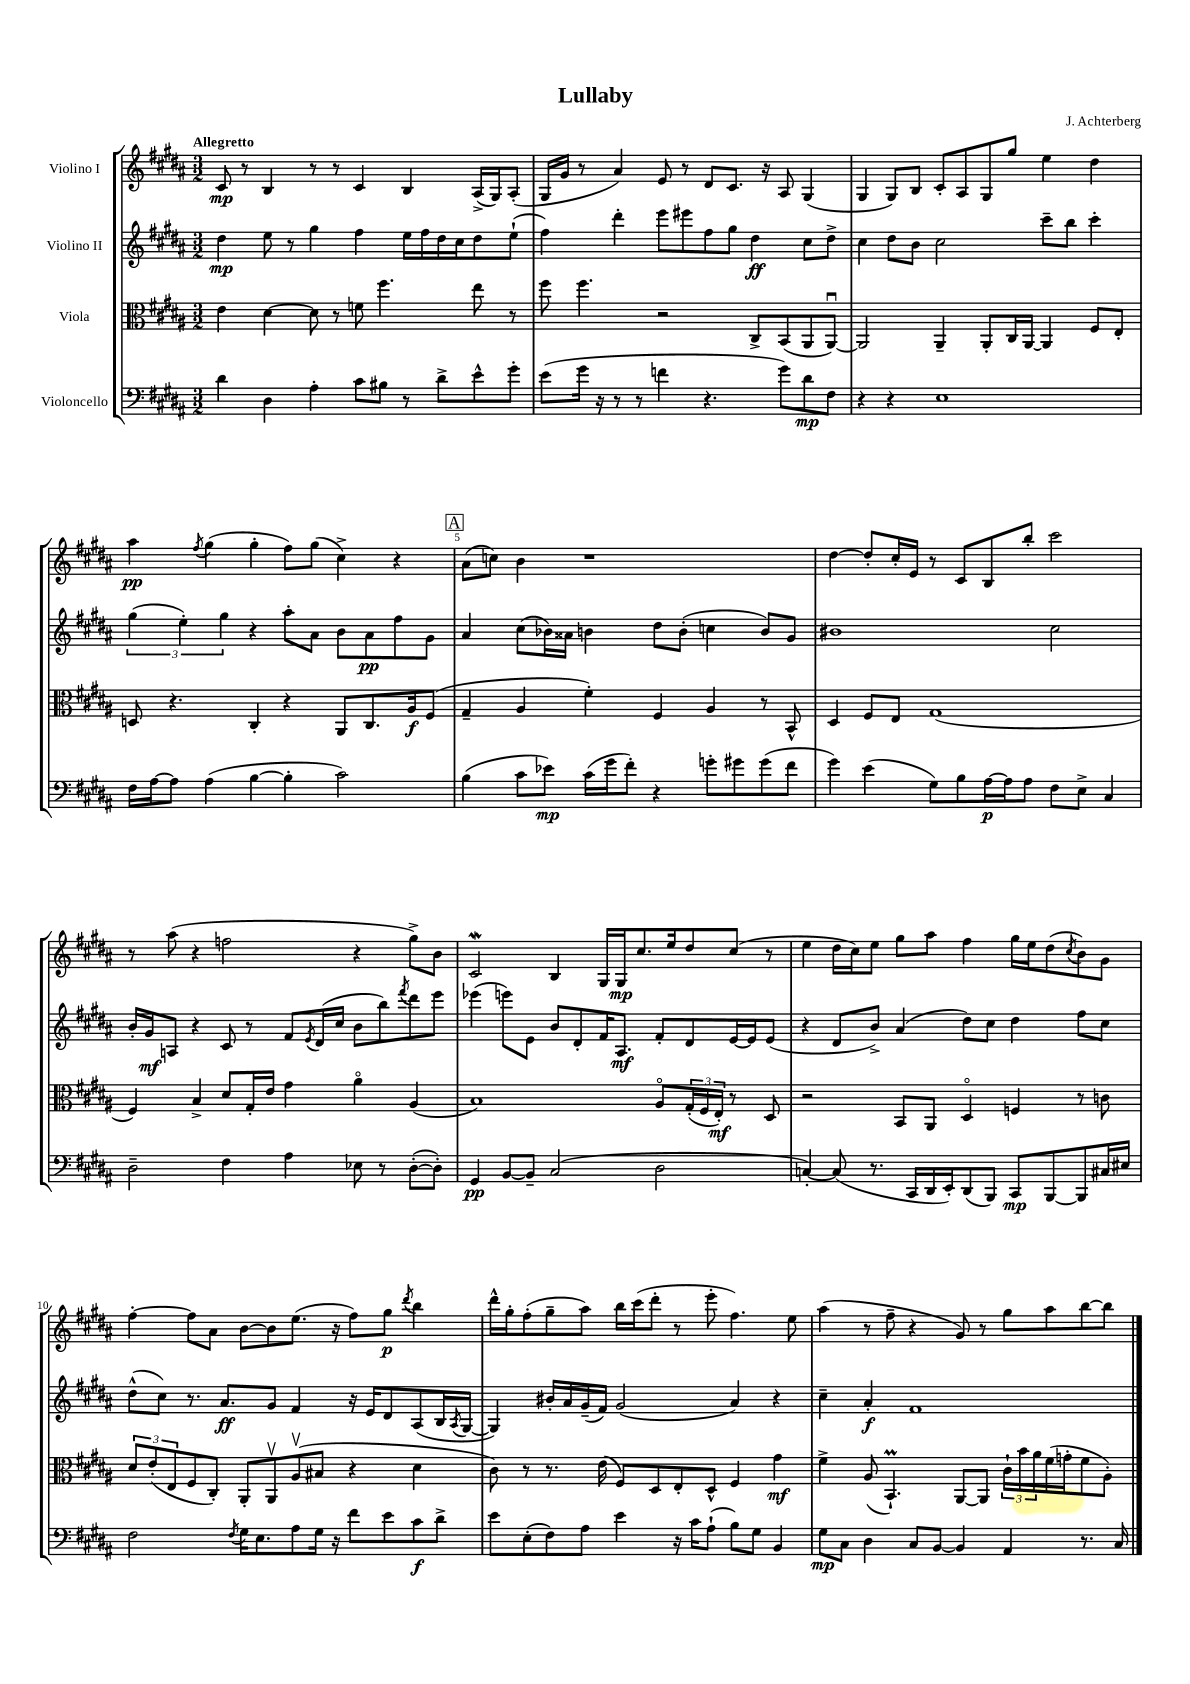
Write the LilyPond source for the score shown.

\header { title = "Lullaby" composer = "J. Achterberg" }
<<
\new StaffGroup <<
\new Staff = "s0" \with { instrumentName = "Violino I" } {
    \clef treble \key b \major \numericTimeSignature \time 3/2 \tempo "Allegretto"
    cis'8\mp r8 b4 r8 r8 cis'4 b4 ais16->( gis16) ais8-.( |
    gis16 gis'16 r8 ais'4) e'8 r8 dis'8 cis'8. r16 ais8 gis4( |
    gis4 gis8) b8 cis'8-. ais8 gis8 gis''8 e''4 dis''4 |
    ais''4\pp \acciaccatura { fis''8 } gis''4( gis''4-. fis''8) gis''8( cis''4->) r4 |
    \mark \markup { \box "A" } ais'8( c''8) b'4 r1 |
    dis''4~ dis''8-. cis''16-. e'16 r8 cis'8 b8 b''8-. cis'''2 |
    r8 ais''8( r4 f''2 r4 gis''8->) b'8 |
    cis'2\mordent b4 gis16 gis16\mp cis''8. e''16 dis''8 cis''8( r8 |
    e''4 dis''16 cis''16) e''8 gis''8 ais''8 fis''4 gis''16 e''16 dis''8( \acciaccatura { cis''8 } b'8) gis'8 |
    fis''4~-. fis''8 ais'8 b'8~ b'8 e''8.( r16 fis''8) gis''8\p \acciaccatura { dis'''8 } b''4 |
    dis'''16-^ gis''16-. fis''8-.( gis''8-- ais''8) b''16 cis'''16( dis'''8-. r8 e'''8-. fis''4.) e''8 |
    ais''4( r8 fis''8-- r4 gis'8) r8 gis''8 ais''8 b''8~ b''8 \bar "|." |
}
\new Staff = "s1" \with { instrumentName = "Violino II" } {
    \clef treble \key b \major \numericTimeSignature \time 3/2
    dis''4\mp e''8 r8 gis''4 fis''4 e''16 fis''16 dis''16 cis''16 dis''8 e''8-!( |
    fis''4) dis'''4-. e'''8 eis'''8 fis''8 gis''8 dis''4\ff cis''8 dis''8-> |
    cis''4 dis''8 b'8 cis''2 cis'''8-- b''8 cis'''4-. |
    \tuplet 3/2 { gis''4( e''4-.) gis''4 } r4 ais''8-. ais'8 b'8 ais'8\pp fis''8 gis'8 |
    \mark \markup { \box "A" } ais'4 cis''8( bes'16) aisis'16 b'4 dis''8 b'8-.( c''4 b'8) gis'8 |
    bis'1 cis''2 |
    b'16-. gis'16\mf a8 r4 cis'8 r8 fis'8 \acciaccatura { e'8 } dis'16( cis''16 b'8 b''8) \acciaccatura { fis'''8 } dis'''8 e'''8 |
    ees'''4( e'''8) e'8 b'8 dis'8-. fis'16 ais8.\mf fis'8-. dis'8 e'16~ e'16 e'8( |
    r4 dis'8 b'8->) ais'4( dis''8) cis''8 dis''4 fis''8 cis''8 |
    dis''8-^( cis''8) r8. ais'8.\ff gis'8 fis'4 r16 e'16 dis'8 ais8( b16 \acciaccatura { ais8 } gis16~ |
    gis4) bis'16-. ais'16 gis'16--( fis'16) gis'2( ais'4) r4 |
    cis''4-- ais'4-.\f fis'1 \bar "|." |
}
\new Staff = "s2" \with { instrumentName = "Viola" } {
    \clef alto \key b \major \numericTimeSignature \time 3/2
    e'4 dis'4~ dis'8 r8 f'8 fis''4. e''8 r8 |
    fis''8 fis''4. r2 cis8-> b,8( ais,8 ais,8~\downbow) |
    ais,2 ais,4-- ais,8-. cis16 ais,16~ ais,4 fis8 e8-. |
    d8 r4. cis4-. r4 ais,8 cis8. ais16\f fis8( |
    \mark \markup { \box "A" } gis4-- ais4 fis'4-.) fis4 ais4 r8 b,8-^ |
    dis4 fis8 e8 gis1( |
    fis4) b4-> dis'8 gis16-. e'16 gis'4 ais'4\flageolet ais4( |
    b1) ais8\flageolet \tuplet 3/2 { gis16-.( fis16 e16-.\mf) } r8 dis8 |
    r2 b,8 ais,8 dis4\flageolet f4 r8 c'8 |
    \tuplet 3/2 { dis'8 e'8-.( e8 } fis8 cis8-.) ais,8-. ais,8\upbow ais8\upbow( bis8 r4 dis'4 |
    cis'8) r8 r8. e'16( fis8) dis8 e8-. dis8-^ fis4 gis'4\mf |
    fis'4-> ais8( b,4.-!\prall) ais,8~ ais,8 \tuplet 3/2 { cis'16-! b'16 ais'16 } fis'16( g'16-. fis'8 ais8-.) \bar "|." |
}
\new Staff = "s3" \with { instrumentName = "Violoncello" } {
    \clef bass \key b \major \numericTimeSignature \time 3/2
    dis'4 dis4 ais4-. cis'8 bis8 r8 dis'8-> e'8-^ gis'8-. |
    e'8( gis'16 r16 r8 r8 f'4 r4. gis'8) dis'8\mp fis8 |
    r4 r4 e1 |
    fis16 ais16~ ais8 ais4( b4~ b4-. cis'2) |
    \mark \markup { \box "A" } b4( cis'8 ees'8\mp) cis'16( gis'16 fis'8-.) r4 g'8-. gis'8 gis'8( fis'8 |
    gis'4) e'4( gis8) b8 ais16~\p ais16 ais8 fis8 e8-> cis4 |
    dis2-- fis4 ais4 ees8 r8 dis8~-.( dis8-.) |
    gis,4\pp b,8~ b,8-- cis2( dis2 |
    c4~-.) c8( r8. cis,16 dis,16 e,16-.) dis,8( b,,8) cis,8\mp b,,8~ b,,8 cis16 eis16 |
    fis2 \acciaccatura { fis8 } gis16 e8. ais8 gis16 r16 fis'8 e'8 cis'8\f dis'8-> |
    e'8 e8-.( fis8) ais8 e'4 r16 cis'16 ais8-!( b8) gis8 b,4 |
    gis8\mp cis8 dis4 cis8 b,8~ b,4 ais,4 r8. cis16 \bar "|." |
}
>>
>>
\layout { \context { \Score \override BarNumber.break-visibility = ##(#f #t #t) barNumberVisibility = #(every-nth-bar-number-visible 5) } }
